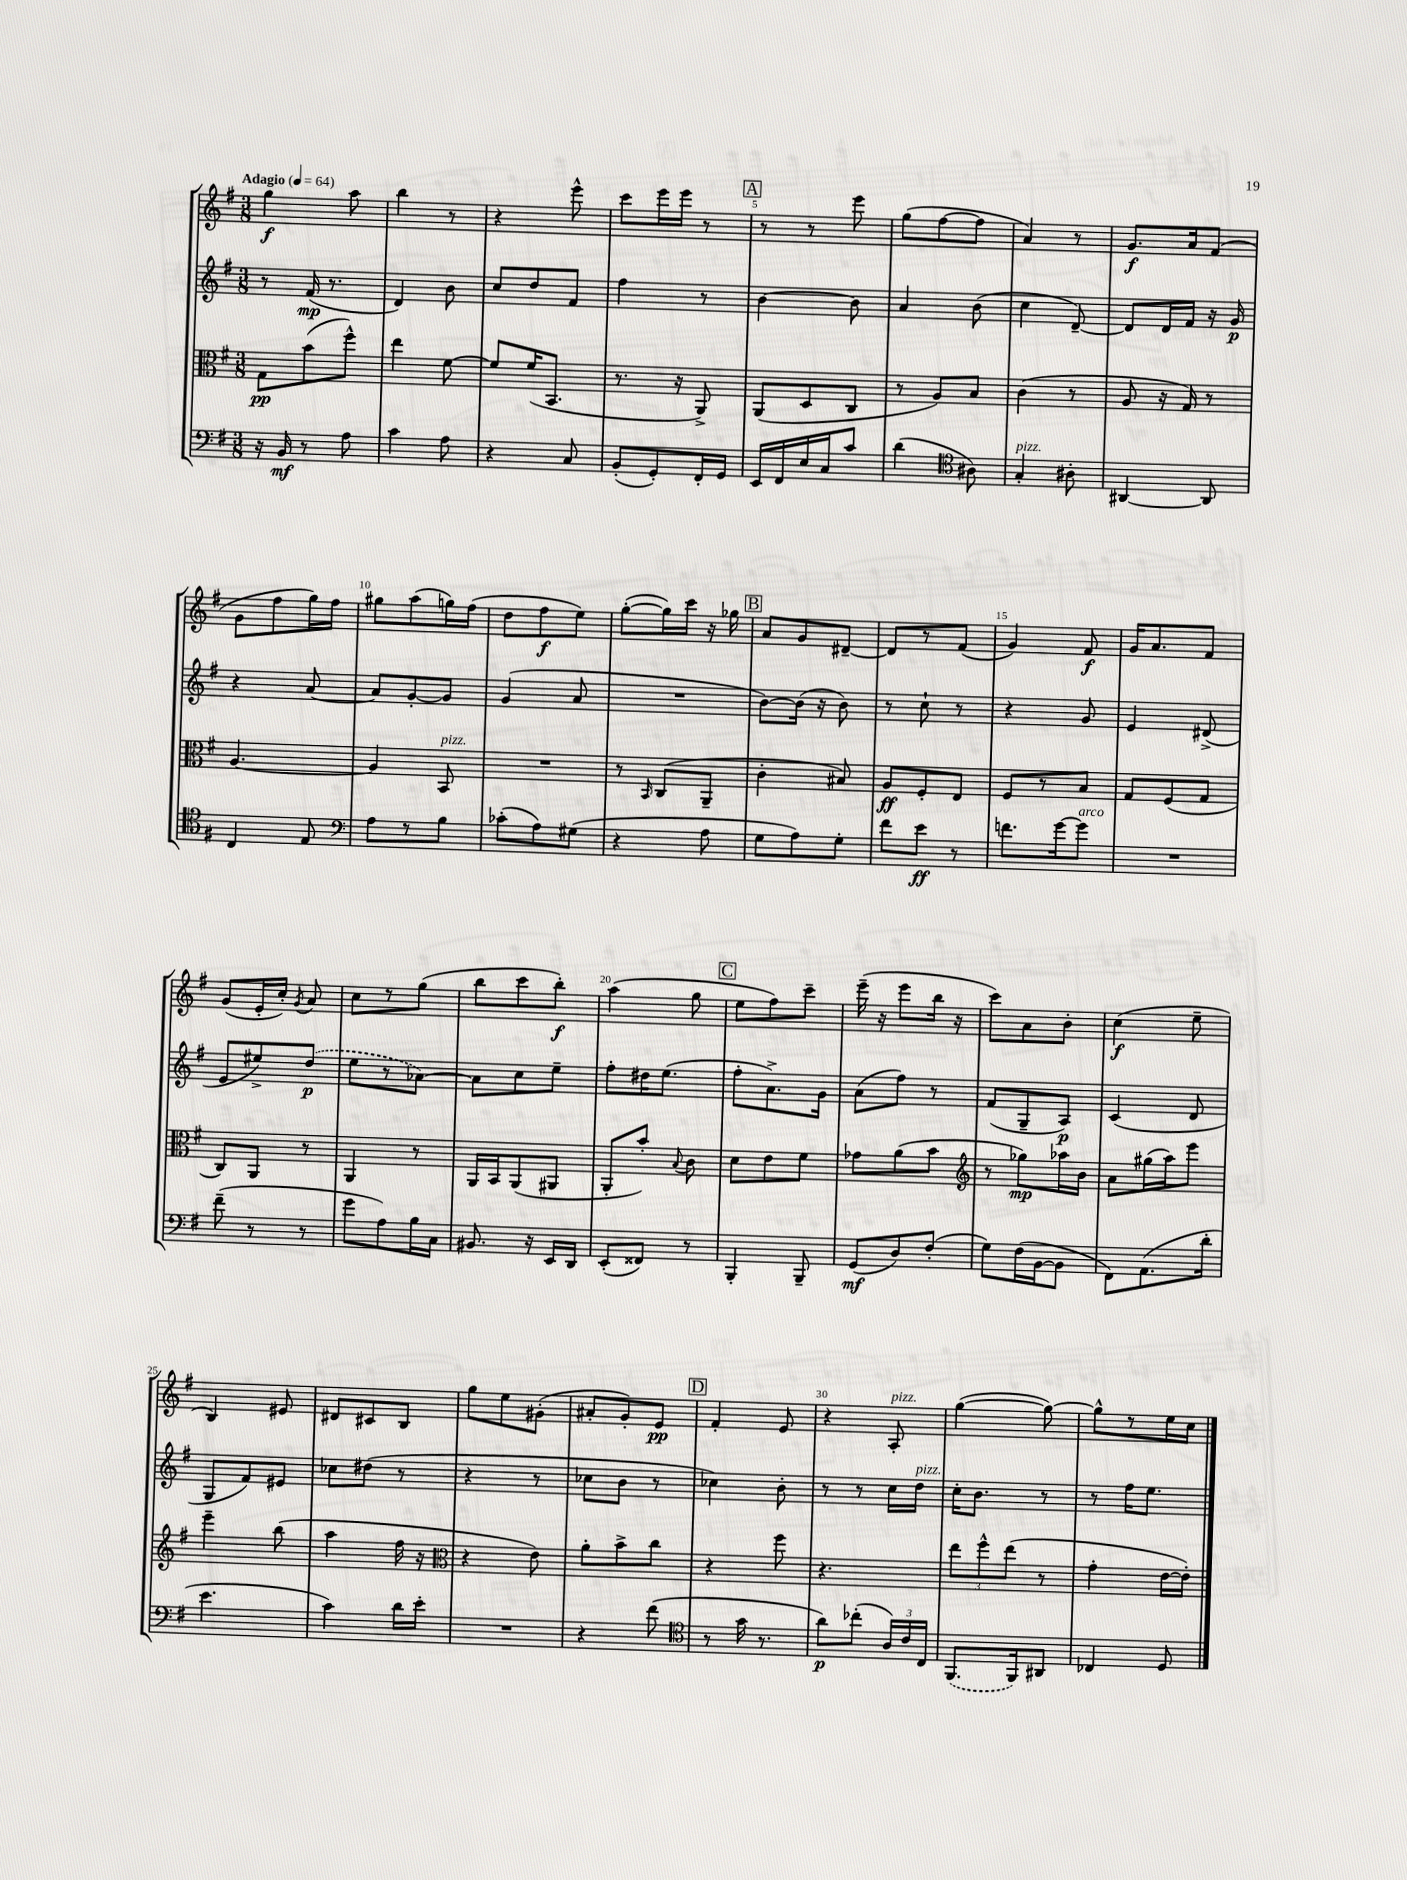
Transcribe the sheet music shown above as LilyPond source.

<<
\new StaffGroup <<
\new Staff = "s0" {
    \clef treble \key g \major \numericTimeSignature \time 3/8 \tempo "Adagio" 4 = 64
    \autoBeamOff g''4\f a''8 |
    b''4 r8 |
    r4 e'''8-^ |
    c'''8[ e'''16 e'''16] r8 |
    \mark \markup { \box "A" } r8 r8 e'''8 |
    g''8[( fis''8~ fis''8] |
    a'4) r8 |
    g'8.[\f a'16 fis'8]( |
    g'8[ fis''8 g''16) fis''16] |
    gis''8[ a''8( g''16) fis''16]( |
    d''8[ fis''8\f e''8]) |
    g''8[~-.( g''16) c'''16] r16 ges''16 |
    \mark \markup { \box "B" } a'8[ g'8 dis'8]~-- |
    dis'8[ r8 fis'8]( |
    g'4) fis'8\f |
    g'16[ a'8. fis'8] |
    g'8[( e'16-. c''16]-.) \acciaccatura { g'8 } a'8 |
    c''8[ r8 g''8]( |
    b''8[ c'''8 b''8]-.\f) |
    a''4( g''8 |
    \mark \markup { \box "C" } e''8[ fis''8) c'''8]-- |
    e'''16--( r16 e'''8[ b''16] r16 |
    c'''8[) a'8 b'8]-. |
    c''4\f( e''8-- |
    b4) eis'8 |
    dis'8[ cis'8 b8] |
    g''8[ e''8 gis'8]-.( |
    ais'8[-. g'8-.) e'8]\pp |
    \mark \markup { \box "D" } fis'4-. e'8 |
    r4 a8-.^\markup { \italic "pizz." } |
    g''4~( g''8~) |
    g''8[-^ r8 e''16 c''16] \bar "|." |
}
\new Staff = "s1" {
    \clef treble \key g \major \numericTimeSignature \time 3/8
    \autoBeamOff r8 fis'16\mp( r8. |
    d'4) b'8 |
    c''8[ d''8 fis'8] |
    fis''4 r8 |
    \mark \markup { \box "A" } b'4~ b'8 |
    a'4 b'8( |
    c''4 d'8~--) |
    d'8[ d'16 fis'16] r16 g'16\p |
    r4 a'8~ |
    a'8[ g'8~-. g'8] |
    g'4( a'8 |
    R4. |
    \mark \markup { \box "B" } b'8[~) b'16]( r16 b'8) |
    r8 c''8-! r8 |
    r4 g'8 |
    e'4 dis'8->( |
    e'8[ eis''8->) \once \slurDashed d''8]\p( |
    e''8[ r8 aes'8]~) |
    aes'8[ c''8 e''8]-- |
    fis''8[-. dis''16 e''8.]( |
    \mark \markup { \box "C" } fis''8[-. a'8.->) g'16] |
    a'8[( fis''8]) r8 |
    fis'8[( g8-- a8]\p) |
    c'4( d'8 |
    g8[ fis'8) eis'8] |
    ces''8[ dis''8]( r8 |
    r4 r8 |
    ces''8[ b'8] r8 |
    \mark \markup { \box "D" } ces''4) b'8-. |
    r8 r8 c''16[ d''16]^\markup { \italic "pizz." } |
    c''16[-. b'8.] r8 |
    r8 fis''16[ e''8.] \bar "|." |
}
\new Staff = "s2" {
    \clef alto \key g \major \numericTimeSignature \time 3/8
    \autoBeamOff g8[\pp b'8( fis''8]-^) |
    e''4 fis'8~ |
    fis'8[ fis'16( b,8.] |
    r8. r16 a,8->) |
    \mark \markup { \box "A" } a,8[( d8 c8] |
    r8 a8[) b8] |
    c'4( r8 |
    a8 r16 g16) r8 |
    a4.~ |
    a4 b,8^\markup { \italic "pizz." } |
    R4. |
    r8 \grace { b,16 } c8[( a,8]-- |
    \mark \markup { \box "B" } c'4-. bis8) |
    a8[\ff fis8-. e8] |
    fis8[ r8 b8] |
    g8[ fis8( g8] |
    c8[) a,8] r8 |
    a,4 r8 |
    a,16[ b,16 a,8( ais,8] |
    a,8[-. b'8]-.) \appoggiatura { b8 } c'8 |
    \mark \markup { \box "C" } d'8[ e'8 fis'8] |
    ges'8[ a'8( b'8] |
    \clef treble r8 ges''8[\mp) aes''16 b'16] |
    a'8[ gis''16( a''16) e'''8] |
    e'''4-- b''8( |
    a''4 fis''16 r16 |
    \clef alto r4 e'8) |
    a'8[-. b'8-> c''8] |
    \mark \markup { \box "D" } r4 fis''8 |
    r4. |
    \tuplet 3/2 { e''8[ fis''8-^ e''8]( } r8 |
    g'4-. e'16[~ e'16]-.) \bar "|." |
}
\new Staff = "s3" {
    \clef bass \key g \major \numericTimeSignature \time 3/8
    \autoBeamOff r16 b,16\mf r8 a8 |
    c'4 a8 |
    r4 c8 |
    b,8[-.( g,8-.) fis,16-. g,16] |
    \mark \markup { \box "A" } e,16[ fis,16 e16 c16 c'8] |
    d'4( \clef tenor ais8) |
    g4-.^\markup { \italic "pizz." } ais8-. |
    ais,4~ ais,8 |
    c4 e8 |
    \clef bass a8[ r8 b8] |
    ces'8[-.( a8) gis8]( |
    r4 a8 |
    \mark \markup { \box "B" } g8[ a8) g8]-. |
    fis'8[ e'8]\ff r8 |
    f'8.[ g'16~ g'8]^\markup { \italic "arco" } |
    R4. |
    fis'8--( r8 r8 |
    g'8[ a8) b16 c16] |
    bis,8. r16 e,16[ d,16] |
    e,8[-.( fisis,8]) r8 |
    \mark \markup { \box "C" } b,,4-. b,,8-- |
    g,8[\mf( d8) fis8]-.( |
    g8[) fis16( b,16~ b,8] |
    fis,8[) a,8.( d'16]-. |
    e'4. |
    c'4) d'16[ e'16]-. |
    R4. |
    r4 fis'8( |
    \mark \markup { \box "D" } \clef tenor r8 g'16 r8. |
    a'8[\p) ces''8]-.( \tuplet 3/2 { a16[) c'16 c16] } |
    \once \slurDashed fis,8.[( fis,16) ais,8] |
    ces4 d8 \bar "|." |
}
>>
>>
\layout { \context { \Score \override BarNumber.break-visibility = ##(#f #t #t) barNumberVisibility = #(every-nth-bar-number-visible 5) } }
